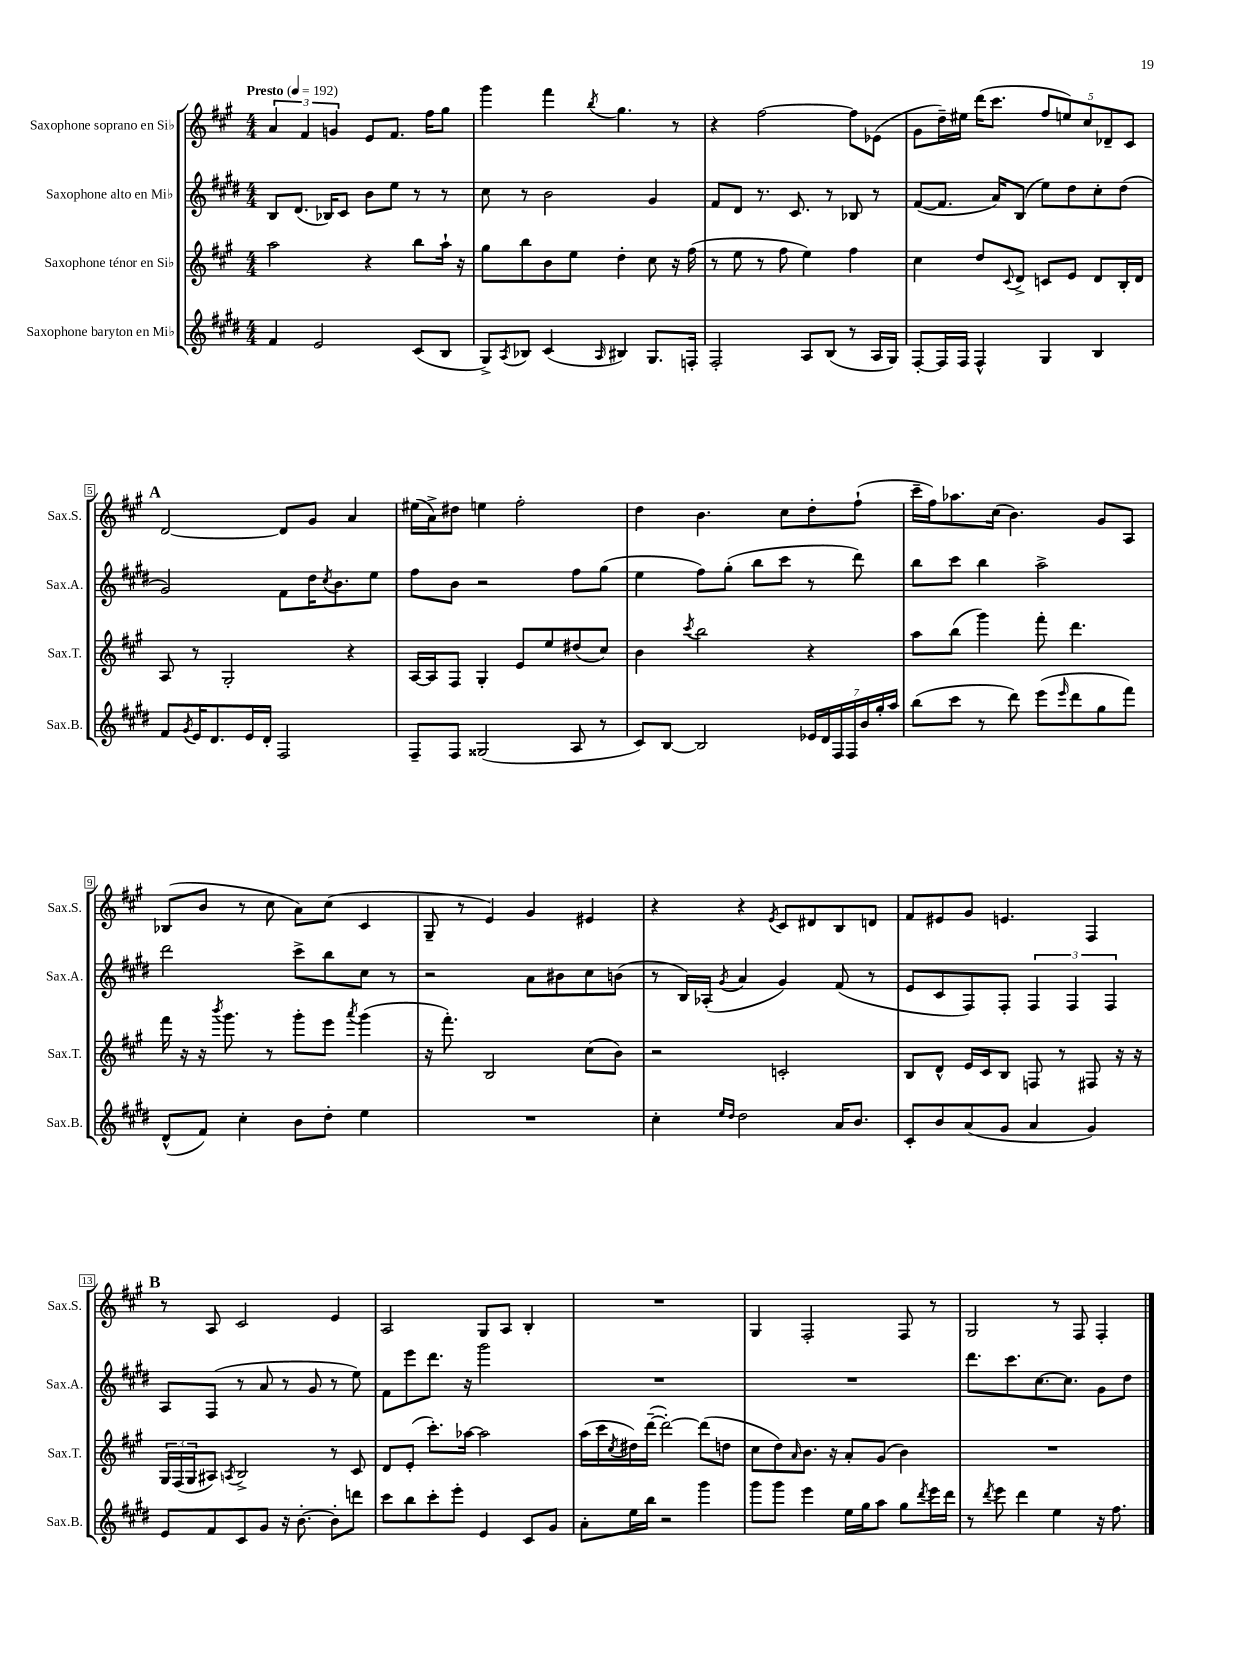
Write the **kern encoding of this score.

**kern	**kern	**kern	**kern
*part4	*part3	*part2	*part1
*staff4	*staff3	*staff2	*staff1
*I"Saxophone baryton en Mi♭	*I"Saxophone ténor en Si♭	*I"Saxophone alto en Mi♭	*I"Saxophone soprano en Si♭
*I'Sax.B.	*I'Sax.T.	*I'Sax.A.	*I'Sax.S.
*clefG2	*clefG2	*clefG2	*clefG2
*k[f#c#g#d#]	*k[f#c#g#]	*k[f#c#g#d#]	*k[f#c#g#]
*M4/4	*M4/4	*M4/4	*M4/4
*MM192	*MM192	*MM192	*MM192
=1	=1	=1	=1
!	!	!	!LO:TX:a:B:t=Presto
4f#/	2aa\	8B/L	6a/
.	.	(8.d#/J	.
.	.	.	6f#/
2e/	.	.	.
.	.	16B-X/KL)	.
.	.	.	6gn/
.	.	8c#/J	.
.	4r	8b\L	8e/L
.	.	8ee\J	8.f#/J
(8c#/L	8bb\L	8r	.
.	.	.	16ff#\KL
8B/J	16aa`\Jk	8r	8gg#\J
.	16r	.	.
=2	=2	=2	=2
8G#^/L)	8gg#\L	8cc#\	4ggg#\
8qA/	.	.	.
8B-X/J	8bb\	8r	.
(4c#/	8b\	2b\	4fff#\
.	8ee\J	.	.
16qqA/	.	.	8qbb/
4B#X/)	4dd'\	.	4.gg#\
8.G#/L	8cc#\	4g#/	.
.	16r	.	8r
16Fn'/Jk	(16ff#\	.	.
=3	=3	=3	=3
2F#'/	8r	8f#/L	4r
.	8ee\	8d#/J	.
.	8r	8.r	[2ff#\
.	8ff#\	.	.
.	.	8.c#/	.
8A/L	4ee\)	.	.
(8B/J	.	8r	.
8r	4ff#\	8B-X/	8ff#\L]
16A/LL	.	8r	(8e-X\J
16G#/JJ)	.	.	.
=4	=4	=4	=4
[8F#'/L	4cc#\	([8f#/L	8g#\L
16F#/L]	.	8.f#/J]	16dd~\L)
16F#/JJ	.	.	16ee#X\JJ
4F#^^/	8dd/L	.	(16ddd\KL
.	.	16a/KL)	8.ccc#\J
.	8qqc#/	.	.
.	8d^/J	(8B/J	.
4G#/	8cn/L	8ee\L)	10ff#/L
.	.	.	10een/)
.	8e/J	8dd#\	.
.	.	.	10cc#/
4B/	8d/L	8cc#'\	.
.	.	.	10d-X~/
.	16B'/L	(8dd#\J	.
.	.	.	10c#/J
.	16d/JJ	.	.
!!LO:LB:g=z
!!LO:REH:place=s1:t=A
=5	=5	=5	=5
8f#/L	8A/	2g#/)	[2d/
8qg#/	.	.	.
16e/K	8r	.	.
8.d#/	.	.	.
.	2G#'/	.	.
16e/L	.	.	.
16d#'/JJ	.	.	.
2F#/	.	8f#\L	8d/L]
.	.	16dd#\K	8g#/J
.	.	8qcc#/	.
.	.	8.b\	.
.	4r	.	4a/
.	.	8ee\J	.
=6	=6	=6	=6
8F#~/L	[16A/LL	8ff#\L	(16ee#X\LL
.	16A/J]	.	16a^\J)
8F#/J	8F#/J	8b\J	8dd#X\J
(2G##X/	4G#'/	2r	4een\
.	8e/L	.	2ff#'\
.	8ee/	.	.
8A/	(8dd#X/	8ff#\L	.
8r	8cc#/J)	(8gg#\J	.
=7	=7	=7	=7
8c#/L)	4b\	4ee\	4dd\
[8B/J	.	.	.
.	8qccc#/	.	.
2B/]	2bb\	8ff#\L)	4.b\
.	.	(8gg#'\J	.
.	.	8bb\L	.
.	.	8ccc#\J	8cc#\L
28e-X/LL	4r	8r	8dd'\
28d#/	.	.	.
28F#/	.	.	.
28F#/	.	.	.
.	.	8ddd#\)	(8ff#`\J
28b/	.	.	.
28gg#'/	.	.	.
28aa/JJ	.	.	.
=8	=8	=8	=8
(8bb\L	8aa\L	8bb\L	16ccc#~\LL
.	.	.	16ff#\J)
8ccc#\J	(8bb\J	8ccc#\J	8.aa-X\
8r	4ggg#\)	4bb\	.
.	.	.	(16cc#\Jk
8ddd#\)	.	.	4.b\)
(8eee\L	8fff#'\	2aa^\	.
16qqeee/	.	.	.
8ddd#\	4.ddd\	.	.
8gg#\	.	.	8g#/L
8fff#\J)	.	.	8A/J
!!LO:LB:g=z
=9	=9	=9	=9
(8d#^^/L	16fff#\	2ddd#\	(8B-X/L
.	16r	.	.
8f#/J)	16r	.	8b/J
.	8qbbb/	.	.
.	8.ggg#\	.	.
4cc#'\	.	.	8r
.	8r	.	8cc#\
8b\L	8ggg#'\L	8ccc#^\L	8a\L)
8dd#'\J	8eee\J	8bb\	(8cc#\J
.	8qaaa/	.	.
4ee\	(4ggg#\	8cc#\J	4c#/
.	.	8r	.
=10	=10	=10	=10
1r	16r	2r	8G#~/
.	8.fff#'\)	.	.
.	.	.	8r
.	2B/	.	4e/)
.	.	8a\L	4g#/
.	.	8b#X\	.
.	(8cc#\L	8cc#\	4e#X/
.	8b\J)	(8bn\J	.
=11	=11	=11	=11
4cc#'\	2r	8r	4r
.	.	16B/LL)	.
.	.	(16A-X'/JJ	.
16qqee/LL	.	.	.
16qqdd#/JJ	.	8qg#/	.
2dd#\	.	4a/	4r
.	.	.	8qe/
.	2cn'/	4g#/)	8c#/L
.	.	.	8d#X/
16a/KL	.	(8f#/	8B/
8.b/J	.	.	.
.	.	8r	8dn/J
=12	=12	=12	=12
8c#'/L	8B/L	8e/L	8f#/L
8b/	8d^^/J	8c#/	8e#X/
(8a/	16e/LL	8F#/)	8g#/J
.	16c#/J	.	.
8g#/J	8B/J	8F#'/J	4.en/
4a/	8Fn/	6F#/	.
.	8r	.	.
.	.	6F#/	.
4g#/)	8F#X/	.	4F#/
.	.	6F#/	.
.	16r	.	.
.	16r	.	.
!!LO:LB:g=z
!!LO:REH:place=s1:t=B
=13	=13	=13	=13
8e/L	24G#/LL	8A/L	8r
.	(24F#/	.	.
.	24G#/J	.	.
8f#/	8A#X/J)	(8F#/J	8A/
.	8qAn/	.	.
8c#/	2B^/	8r	2c#/
8g#/J	.	8a/	.
16r	.	8r	.
[8.b'\	.	.	.
.	.	8g#/	.
8b'\L]	8r	8r	4e/
8dddn\J	8c#/	8ee\)	.
=14	=14	=14	=14
8ccc#\L	8d/L	8f#\L	2A/
8bb\	(8e'/J	8eee\	.
8ccc#'\	8.ccc#'\L)	8.ddd#\J	.
8eee'\J	.	.	.
.	[16aa-X\Jk	16r	.
4e/	2aa-\]	2ggg#\	8G#/L
.	.	.	8A/J
8c#/L	.	.	4B'/
8g#/J	.	.	.
=15	=15	=15	=15
8a'\L	(16aa\LL	1r	1r
.	16ccc#\	.	.
.	8qcc#/	.	.
16ee\L	16dd#X\)	.	.
16bb\JJ	([16ddd~\JJ	.	.
2r	2ddd'\_)	.	.
4ggg#\	(8ddd\L]	.	.
.	8ddn\J	.	.
=16	=16	=16	=16
8ggg#\L	8cc#\L	1r	4G#/
8ggg#\J	8dd\)	.	.
.	16qqa/	.	.
4eee\	8.b\J	.	2F#'/
.	16r	.	.
16ee\LL	8a'/L	.	.
16gg#\J	.	.	.
8aa\J	(8g#/J	.	.
8gg#\L	4b\)	.	8F#/
8qddd#/	.	.	.
16eee\L	.	.	8r
16ddd#\JJ	.	.	.
=17	=17	=17	=17
8r	1r	8.ddd#\L	2G#/
8qddd#/	.	.	.
8eee\	.	.	.
.	.	8.ccc#\	.
4ddd#\	.	.	.
.	.	[8.cc#\	.
4ee\	.	.	8r
.	.	8.cc#\J]	.
.	.	.	8F#/
16r	.	8g#\L	4F#'/
8.ff#\	.	.	.
.	.	8dd#\J	.
==	==	==	==
*-	*-	*-	*-
